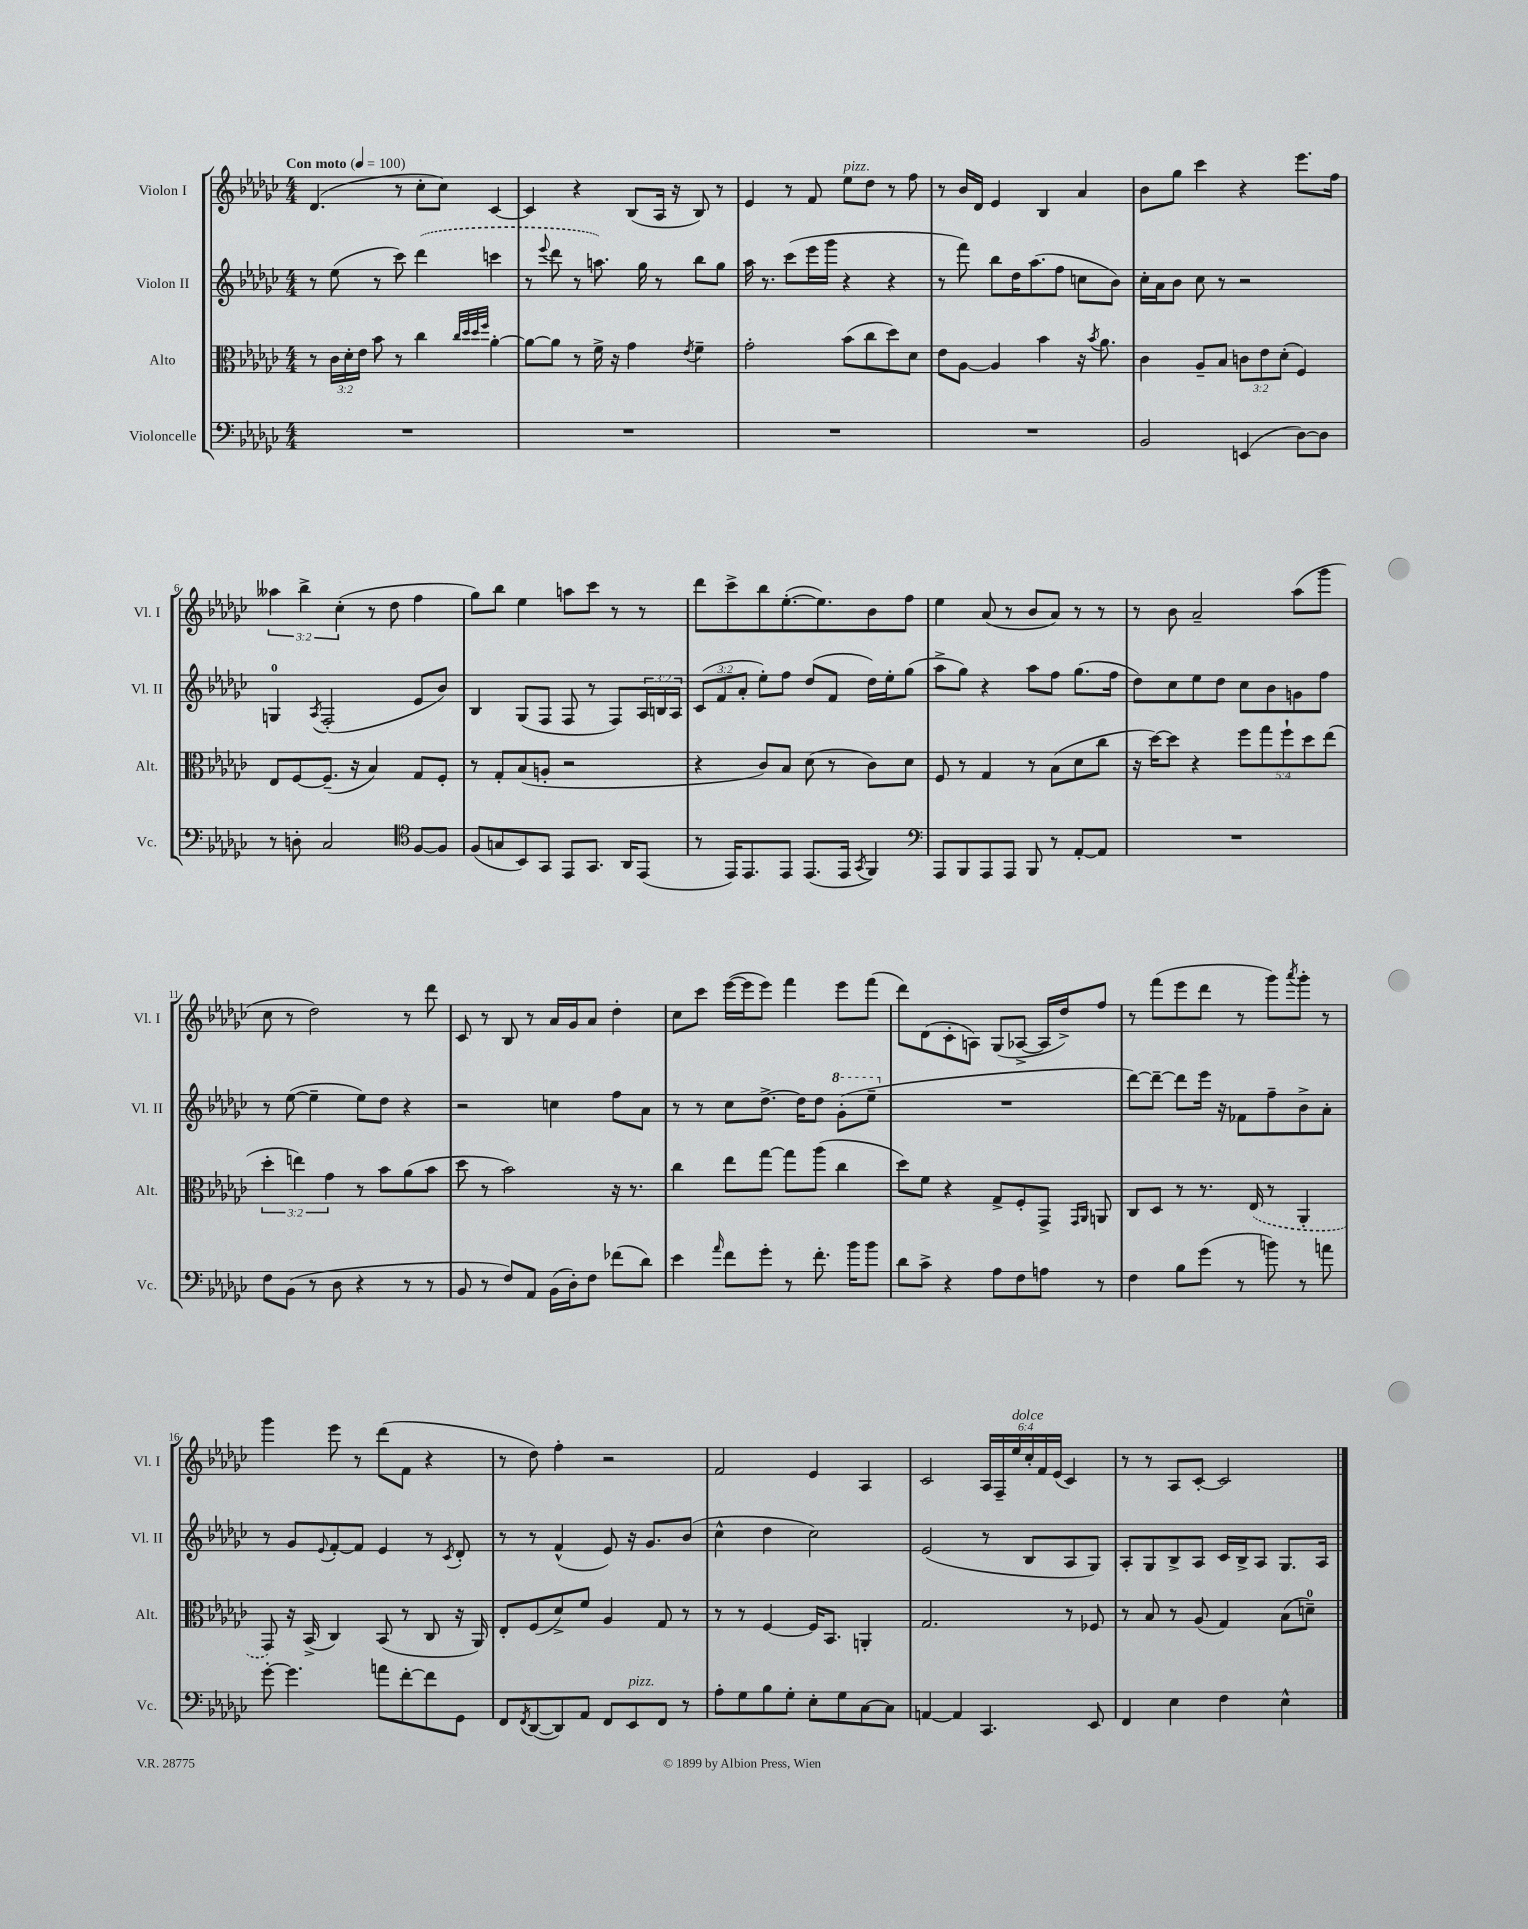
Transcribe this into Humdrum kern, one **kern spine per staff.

**kern	**kern	**kern	**kern
*staff4	*staff3	*staff2	*staff1
*clefF4	*clefC3	*clefG2	*clefG2
*k[b-e-a-d-g-c-]	*k[b-e-a-d-g-c-]	*k[b-e-a-d-g-c-]	*k[b-e-a-d-g-c-]
*M4/4	*M4/4	*M4/4	*M4/4
*MM100	*MM100	*MM100	*MM100
1r	8r	8r	(4.d-
.	24c-	(8ee-	.
.	24d-'	.	.
.	24e-	.	.
.	8b-	8r	.
.	8r	8ccc-)	8r
.	4cc-	(4ddd-	8cc-'
.	.	.	8cc-)
.	32qqcc-	.	.
.	32qqdd-	.	.
.	32qqdd-	.	.
.	32qqff	.	.
.	[4a-'	4ccc	[4c-
=	=	=	=
1r	8a-_	8r	4c-]
.	.	8qqeee-	.
.	8a-]	8ddd-	.
.	8r	8r	4r
.	16f^	8.aa)	.
.	16r	.	.
.	4g-	.	(8B-
.	.	16gg-	.
.	.	8r	16A-
.	.	.	16r
.	8qe-	.	.
.	4f~	8bb-	8B-)
.	.	8gg-	8r
=	=	=	=
1r	2g-'	16aa-	4e-
.	.	8.r	.
.	.	(8ccc-	8r
.	.	16eee-	8f
.	.	16ggg-	.
.	(8b-	4r	8ee-
.	8cc-	.	8dd-
.	8dd-)	4r	8r
.	8d-	.	8ff
=	=	=	=
1r	8e-	8r	8r
.	[8A-	8fff)	16b-
.	.	.	16d-
.	4A-]	8bb-	4e-
.	.	16dd-	.
.	.	(8.aa-	.
.	4b-	.	4B-
.	.	8ff	.
.	16r	8cc	4a-
.	8qb-	.	.
.	8.a-	.	.
.	.	8b-)	.
=	=	=	=
2BB-	4c-	16cc-'	8b-
.	.	16a-	.
.	.	8b-	8gg-
.	8A-~	8cc-	4ccc-
.	8B-	8r	.
(4EE	12c	2r	4r
.	12e-	.	.
.	(12d-'	.	.
[8D-)	4F)	.	8.eee-
8D-]	.	.	.
.	.	.	16ff
=	=	=	=
8r	8E-	4G	6aa--
8D'	[8F	.	.
.	.	.	6bb-^
.	.	8qA-	.
2C-	(8.F~]	(2F'	.
.	.	.	(6cc-'
.	16r	.	.
.	4B-)	.	8r
.	.	.	8dd-
*clefC4	*	*	*
[8F	8G-	8e-	4ff
8F]	8F'	8b-)	.
=	=	=	=
(8F	8r	4B-	8gg-)
8G	8G-'	.	8bb-
8BB-)	(8B-	(8G-	4ee-
8GG-	8A'	8F	.
8EE-	2r	8F	8aa
8.GG-	.	8r	8ccc-
.	.	8F)	8r
16AA-	.	.	.
(8EE-	.	24A-	8r
.	.	24B	.
.	.	24A-	.
=	=	=	=
8r	4r	(12c-	8ddd-
.	.	12f	.
16EE-)	.	.	8ccc-^
.	.	12a-'	.
8.EE-	.	.	.
.	8c-)	8ee-')	8bb-
8EE-	8B-	8ff	([8.ee-'
(8.EE-	(8d-	(8dd-	.
.	.	.	8.ee-])
.	8r	8f	.
16EE-	.	.	.
8qGG-	.	.	.
4FF)	8c-)	16dd-)	8b-
.	.	16ee-'	.
.	8d-	(8gg-	8ff
=	=	=	=
*clefF4	*	*	*
8AAA-	8F	8aa-^	4ee-
8BBB-	8r	8gg-)	.
8AAA-	4G-	4r	(8a-
8AAA-	.	.	8r
8BBB-	8r	8aa-	8b-
8r	(8B-	8ff	8a-)
[8AA-'	8d-	(8.gg-	8r
8AA-]	8cc-	.	8r
.	.	16ff	.
=	=	=	=
1r	16r	8dd-)	8r
.	[16dd-)	.	.
.	8dd-]	8cc-	8b-
.	4r	8ee-	2a-~
.	.	8dd-	.
.	10ff	8cc-	.
.	10gg-	.	.
.	.	8b-	.
.	10ff`	.	.
.	.	8g	(8aa-
.	10dd-	.	.
.	.	8ff	8ggg-
.	(10ee-	.	.
=	=	=	=
8F	6dd-'	8r	8cc-
(8BB-	.	([8ee-	8r
.	6ee)	.	.
8r	.	4ee-~]	2dd-)
.	6g-	.	.
8D-	.	.	.
4r	8r	8ee-)	.
.	8b-	8dd-	.
8r	(8a-	4r	8r
8r	8b-	.	8ddd-
=	=	=	=
8BB-	8dd-	2r	8c-
8r	8r	.	8r
8F)	2b-)	.	8B-
8AA-	.	.	8r
(16BB-	.	4cc	16a-
16D-')	.	.	16g-
8F	.	.	8a-
(8f-	16r	8ff	4dd-'
.	8.r	.	.
8d-)	.	8a-	.
=	=	=	=
4e-	4cc-	8r	8cc-
.	.	8r	8ccc-
16qqa-	.	.	.
8f	8ee-	8cc-	([16eee-
.	.	.	16eee-]
8g-'	[8gg-	[8.dd-^	8eee-)
8r	8gg-]	.	4fff
.	.	16dd-]	.
8.f'	(8aa-	8dd-	.
.	4cc-	(8gg-'	8eee-
16b-	.	.	.
8b-	.	8eee-~	(8fff
=	=	=	=
8d-	8dd-)	1r	8ddd-)
8c-^	8f	.	(8d-
4r	4r	.	8c-'
.	.	.	8A)
8A-	8G-^	.	(8G-
8F	8F'	.	[8A-^
8A	8GG-^	.	16A-]
.	.	.	16dd-^)
.	16qqGG-	.	.
.	16qqAA-	.	.
8r	8AA	.	8ff
=	=	=	=
4F	8C-	[8ddd-)	8r
.	8D-	8ddd-~_	(8fff
8B-	8r	8ddd-]	8eee-
(8g-	8.r	16eee-	8ddd-
.	.	16r	.
8r	.	8f-	8r
.	(16E-	.	.
8b)	8r	8ff~	8ggg-)
.	.	.	8qaaa-
8r	4AA-'	8b-^	8ggg-'
8a	.	8a-'	8r
=	=	=	=
[8g-'	8GG-)	8r	4ggg-
4.g-]	16r	8g-	.
.	(16BB-^	.	.
.	.	8qqe-	.
.	4C-)	[8f'	8eee-
.	.	8f]	8r
8a	(8BB-	4e-	(8ddd-
[8f'	8r	.	8f
8f]	8C-	8r	4r
.	.	8qc-	.
8GG-	16r	8d-'	.
.	16AA-)	.	.
=	=	=	=
8FF	8E-'	8r	8r
8qFF	.	.	.
([8DD-	(8F	8r	8dd-)
8DD-])	8d-^)	(4f^^	4ff'
8AA-	8f	.	.
8FF	4A-	8e-)	2r
8EE-	.	16r	.
.	.	8.g-	.
8FF	8G-	.	.
8r	8r	(8b-	.
=	=	=	=
8A-'	8r	4cc-^^	2f
8G-	8r	.	.
8B-	[4F	4dd-	.
8G-'	.	.	.
8E-'	16F]	2cc-)	4e-
.	8.BB-	.	.
8G-	.	.	.
[8C-	4AA'	.	4A-
8C-]	.	.	.
=	=	=	=
[4AA	2.G-	(2e-	2c-
4AA]	.	.	.
4.CC-	.	8r	24A-
.	.	.	24F~
.	.	.	24ee-
.	.	8B-	24cc-'
.	.	.	24f
.	.	.	(24e-
.	8r	8A-	4c-)
8EE-	8F-	8G-)	.
=	=	=	=
4FF	8r	8A-'	8r
.	8B-	8G-	8r
4E-	8r	8B-^	8A-
.	(8A-	8A-	[8c-'
4F	4G-)	16c-	2c-]
.	.	16B-^	.
.	.	8A-	.
4E-^^	(8B-	8.G-	.
.	8d~)	.	.
.	.	16A-	.
==	==	==	==
*-	*-	*-	*-
